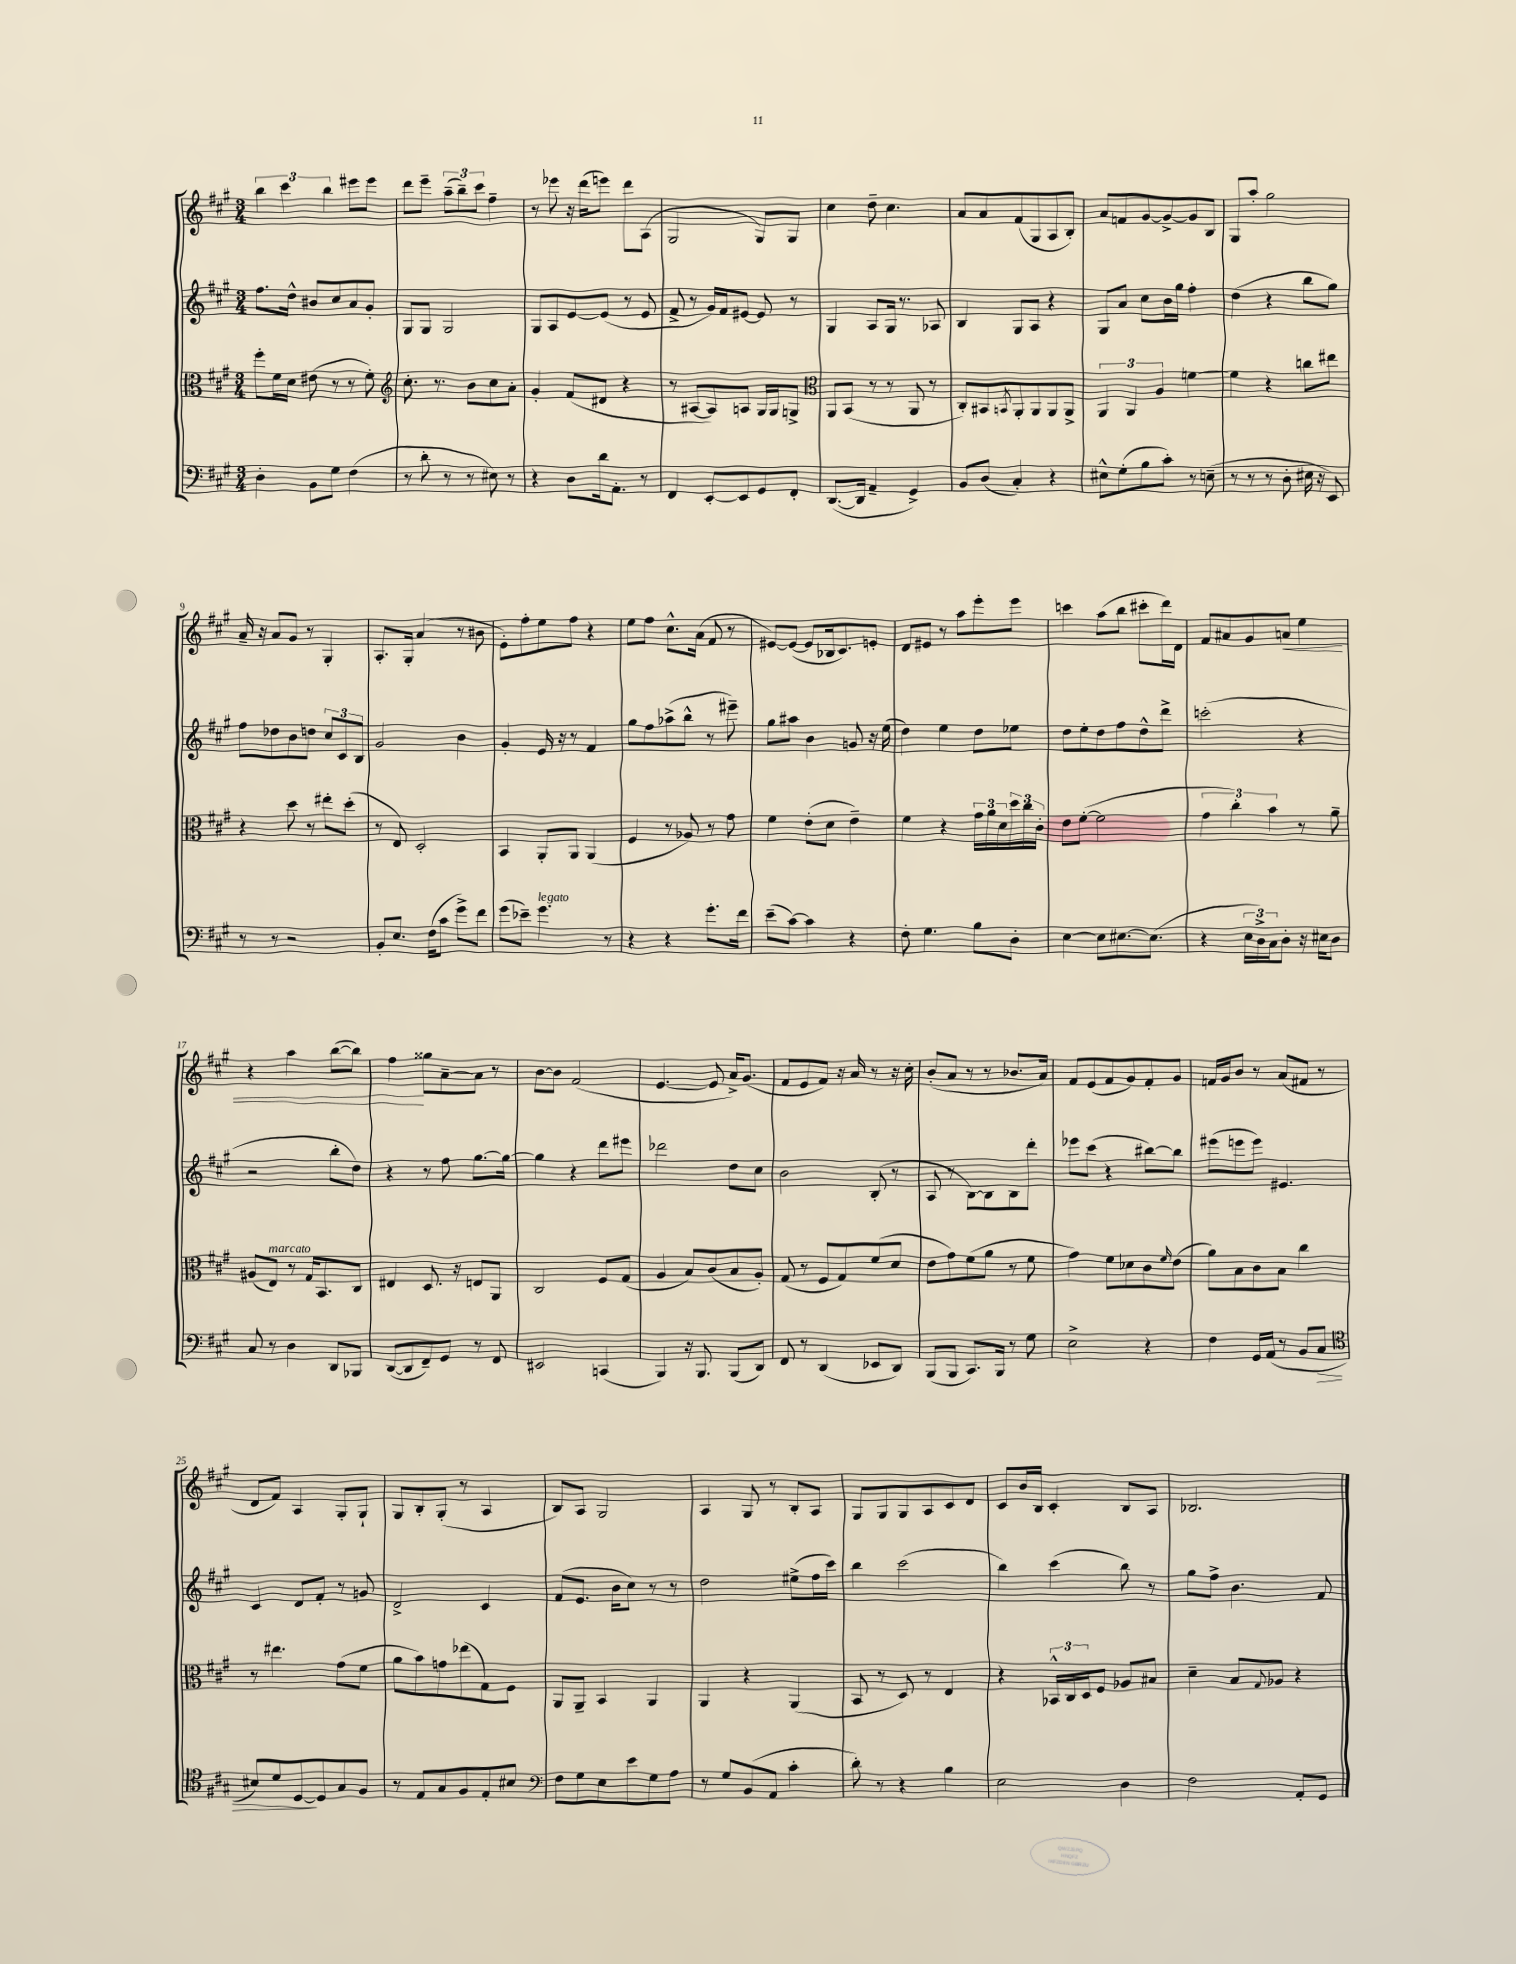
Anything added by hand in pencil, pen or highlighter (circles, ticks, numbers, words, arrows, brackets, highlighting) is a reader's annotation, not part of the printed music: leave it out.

**kern	**kern	**kern	**kern
*staff4	*staff3	*staff2	*staff1
*clefF4	*clefC3	*clefG2	*clefG2
*k[f#c#g#]	*k[f#c#g#]	*k[f#c#g#]	*k[f#c#g#]
*M3/4	*M3/4	*M3/4	*M3/4
4D'\	8ff#'\L	8.ff#\L	6bb\
.	16f#\L	.	.
.	.	.	6ccc#\
.	16d\JJ	16dd^^\Jk	.
8BB\L	(8e#\	8b#/L	.
.	.	.	6bb\
8G#\J	8r	8cc#/	.
(4F#\	8r	8a/	8eee#\L
.	8f#'\)	8g#'/J	8eee#\J
=	=	=	=
*	*clefG2	*	*
8r	8.cc#'\	8G#/L	8ddd\L
8d'\	.	8G#/J	8eee~\J
.	8.r	.	.
8r	.	2G#/	(12aa~\L
.	.	.	12bb~\)
8r	8b\L	.	.
.	.	.	12ccc#\J
8E#\)	8cc#\	.	4ff#~\
8r	8a'\J	.	.
=	=	=	=
4r	4g#'/	8G#/L	8r
.	.	8A/	8eee-\
8D\L	(8f#/L	[8e/	16r
.	.	.	(16ddd\LK
16d\k	8d#/J	(8e/]J	8eee\J)
8.AA'\J	.	.	.
.	4r	8r	8ddd\L
8r	.	8e/	(8A\J
=	=	=	=
4FF#/	8r	8f#^/	2G#/
.	[8A#/L	8r	.
[8EE'/L	8A#/])	16g#/LL)	.
.	.	16f#/J	.
8EE/]	8A/J	[8e#/J	.
8GG#/	16G#/LL	8e#/]	8G#/L)
.	16G#/J	.	.
8FF#'/J	8G^/J	8r	8G#/J
=	=	=	=
*	*clefC3	*	*
([8.DD/L	8AA/L	4G#/	4cc#\
.	(8BB/J	.	.
16DD/]Jk	.	.	.
4AA~/	8r	8A/L	8dd~\
.	8r	16G#/Jk	4.cc#\
.	.	8.r	.
4GG#^/)	8AA/	.	.
.	8r	8A-/	.
=	=	=	=
8BB/L	8C#'/L)	4B/	8a/L
(8D/J	8BB#/	.	8a/
.	8qBB/	.	.
4C#'/)	8AA'/	8G#/L	(8f#/
.	8AA/	8A/J	8G#/
4r	8AA/	4r	8A/
.	8AA^/J	.	8B'/J)
=	=	=	=
8E#^^\L	6AA/	8G#/L	8a/L
(8G#'\	.	8a/J	8f/
.	6AA/	.	.
8B\	.	8cc#\L	[8g#/
.	6A/	.	.
8c#'\J)	.	16b\L	8g#^/_
.	.	16gg#\JJ	.
8r	[4f\	4ff#'\	8g#/]
(8E~\	.	.	8B/J
=	=	=	=
8r	4f\]	(4dd\	8G#/L
8r	.	.	8aa'/J
8r	4r	4r	2gg#\
8D'\	.	.	.
16E#\	8cc\L	8bb\L	.
16r	.	.	.
8EE/)	8ee#\J	8gg#\J)	.
=	=	=	=
8r	4r	8ff#\L	16a~/
.	.	.	16r
8r	.	8dd-\	8a/L
2r	8dd\	8b\	8g#/J
.	8r	8dd\J	8r
.	8ee#'\L	12cc#/L	4G#'/
.	.	12c#/	.
.	(8dd'\J	.	.
.	.	12B/J	.
=	=	=	=
8BB'/L	8r	2g#/	8.A'/L
8.E/J	8E/)	.	.
.	.	.	16G#'/Jk
.	2D'/	.	(4a/
(16F#\LK	.	.	.
8c#\J	.	.	.
8g#^\L)	.	4b\	8r
8f#\J	.	.	8b#\
=	=	=	=
(8g#\L	4BB/	4g#'/	8e'\L)
8e-~\J)	.	.	8ff#'\
4.g#\	8AA'/L	16e/	8ee\
.	.	16r	.
.	8AA/J	8r	8ff#\J
.	(4AA/	4f#/	4r
8r	.	.	.
=	=	=	=
4r	4F#/	8gg#\L	8ee\L
.	.	8ff#\	8ff#\J
4r	8r	(8aa-^\	8.cc#^^\L
.	8A-/)	8bb^^\J	.
.	.	.	(16a\Jk
8.g#'\L	8r	8r	8f#/
.	8g#\	8eee#~\)	8r
16f#\Jk	.	.	.
=	=	=	=
(8e~\L	4f#\	8gg#\L	[8e#/L)
[8c#\J)	.	8aa#\J	(8e#/_J
4c#\]	(8e'\L	4b\	8e#/]L
.	8d\J	.	16B-/k
.	.	.	8.c#/)
4r	4e~\)	8g/	.
.	.	16r	8e'/J
.	.	(16ee\	.
=	=	=	=
8F#'\	4f#\	4dd\)	8d/L
4.G#\	.	.	8e#/J
.	4r	4ee\	8r
.	.	.	8aa\L
8B\L	24g#\LL	8dd\L	8eee'\
.	24a\	.	.
.	24d\	.	.
8D'\J	24dd\	8ee-\J	8eee\J
.	24cc#\	.	.
.	24c#'\JJ	.	.
=	=	=	=
[4E\	8e\L	8dd\L	4ccc\
.	([8f#'\J	8ee'\	.
8E\]L	2f#\]	8dd\	(8aa\L
[8.E#\	.	8ff#\	8bb\J
.	.	8dd^^\	8ccc#'\L
(8.E#\]J	.	.	.
.	.	8ddd^\J	16ddd\L)
.	.	.	16d\JJ
=	=	=	=
4r	6g#\	(2ccc'\	8f#/L
.	.	.	8a#/
.	6cc#'\)	.	.
24E\LL	.	.	8g#/
24D^\)	.	.	.
24C#\J	6b\	.	.
8D'\J	.	.	8a/J
16r	8r	4r	4ee\
16E#\LK	.	.	.
8D\J	8a~\	.	.
=	=	=	=
8C#/	(8A#/L	2r	4r
8r	8E/J)	.	.
4D\	8r	.	4aa\
.	16G#/LK	.	.
.	8.BB/	.	.
8DD/L	.	8bb'\L	([8bb\L
8BBB-/J	8C#/J	8dd\J)	8bb\]J)
=	=	=	=
([8DD/L	4E#/	4r	4ff#\
8DD/]	.	.	.
8FF#~/)	8.D/	8r	8gg##\L
8GG#/J	.	8ff#\	[8a~\
.	16r	.	.
8r	8E/L	[8.gg#\L	8a\]J
8FF#/	8AA/J	.	8r
.	.	16gg#\_Jk	.
=	=	=	=
2EE#/	2C#/	4gg#\]	[8b\L
.	.	.	8b\]J
.	.	4r	(2f#/
(4CC/	8F#/L	8ddd\L	.
.	(8G#/J	8eee#\J	.
=	=	=	=
4BBB/)	4A/	2ddd-\	[4.e/
16r	8B/L)	.	.
8.BBB/	.	.	.
.	(8c#/	.	8e/]
(8BBB/L	8B/	8dd\L	16a^/LK)
.	.	.	(8.g#/J
8DD/J)	8A'/J)	8cc#\J	.
=	=	=	=
8FF#/	(8G#/	2b\	8f#/L
8r	8r	.	8e/
(4DD/	8F#/L	.	8f#/J)
.	8G#/)	.	16r
.	.	.	16a/
8EE-/L	(8f#/	(8B'/	8r
8DD/J)	8d/J	8r	16r
.	.	.	16cc#'\
=	=	=	=
(8BBB/L	8e\L	8A/	(8b'/L
8BBB/J	8g#\)	8r	8a/J
8.CC#/L)	(8f#\	[8B\L)	8r
.	8a\J	8B\]	8r
16BBB/Jk	.	.	.
8r	8r	8B\	8.b-/L
8G#\	8f#\	8ddd'\J	.
.	.	.	16a/Jk)
=	=	=	=
2E^\	4g#\)	8eee-\L	8f#/L
.	.	(8ccc#\J	(8e/
.	8f#\L	4r	8f#/
.	8d-\	.	8g#/)
4r	8c#\	[8bb#\L)	8f#'/
.	16qqf#/	.	.
.	(8e\J	8bb#\]J	8g#/J
=	=	=	=
4F#\	8a\L)	(8eee#\L	16f/LL
.	.	.	16g#/J
.	8B\	8eee\	8b/J
16GG#/LL	8c#\	8eee\J)	8r
(16AA/JJ	.	.	.
8r	8B\J	4.e#/	(8a/L
8BB/L	4cc#\	.	8f#/J
8C#/J	.	.	8r
=	=	=	=
*clefC4	*	*	*
8B#/L)	8r	4c#/	8d/L
8d/	4.ee#\	.	8f#/J)
[8D/	.	8d/L	4A/
8D/]	.	8f#'/J	.
8G#/	(8g#\L	8r	8G#'/L
8F#/J	8f#\J	8g/	8G#`/J
=	=	=	=
8r	8a\L	2d^/	8G#/L
8E/L	8b\)	.	8B'/
8G#/	8g\	.	(8G#'/J
8F#/	(8ee-\	.	8r
8E'/	8G#\)	4c#/	4A/
8B#/J	8F#\J	.	.
=	=	=	=
*clefF4	*	*	*
8F#\L	8AA/L	(8f#/L	8B/L)
8G#\	8AA~/J	8.e/J	8A/J
8E\	4BB/	.	2G#/
.	.	16b\LK	.
8e\	.	8cc#\J)	.
8G#\	4AA/	8r	.
8A\J	.	8r	.
=	=	=	=
8r	4AA/	2dd\	4A/
8G#/L	.	.	.
(8BB/	4r	.	8G#/
8AA/J	.	.	8r
4c#'\	(4AA/	(8ee#^\L	8B'/L
.	.	16ff#\L	8A/J
.	.	16ccc#\JJ)	.
=	=	=	=
8d'\)	8BB/	4bb\	8G#/L
8r	8r	.	8G#/
4r	8D/)	(2ccc#\	8G#/
.	8r	.	8A/
4B\	4E/	.	8c#/
.	.	.	8d/J
=	=	=	=
2E\	4r	4bb\)	8c#/L
.	.	.	16b/L
.	.	.	16B/JJ
.	24BB-^^/LL	(4ccc#\	4c#'/
.	24C#/	.	.
.	24D/J	.	.
.	8F#/J	.	.
4D\	8A-/L	8bb\)	8B/L
.	8B#/J	8r	8A/J
=	=	=	=
2F#\	4d~\	8gg#\L	2.B-/
.	.	8ff#^\J	.
.	8B/L	4.b\	.
.	8qqG#/	.	.
.	8A-/J	.	.
8AA'/L	4r	.	.
8GG#/J	.	8f#/	.
==	==	==	==
*-	*-	*-	*-
